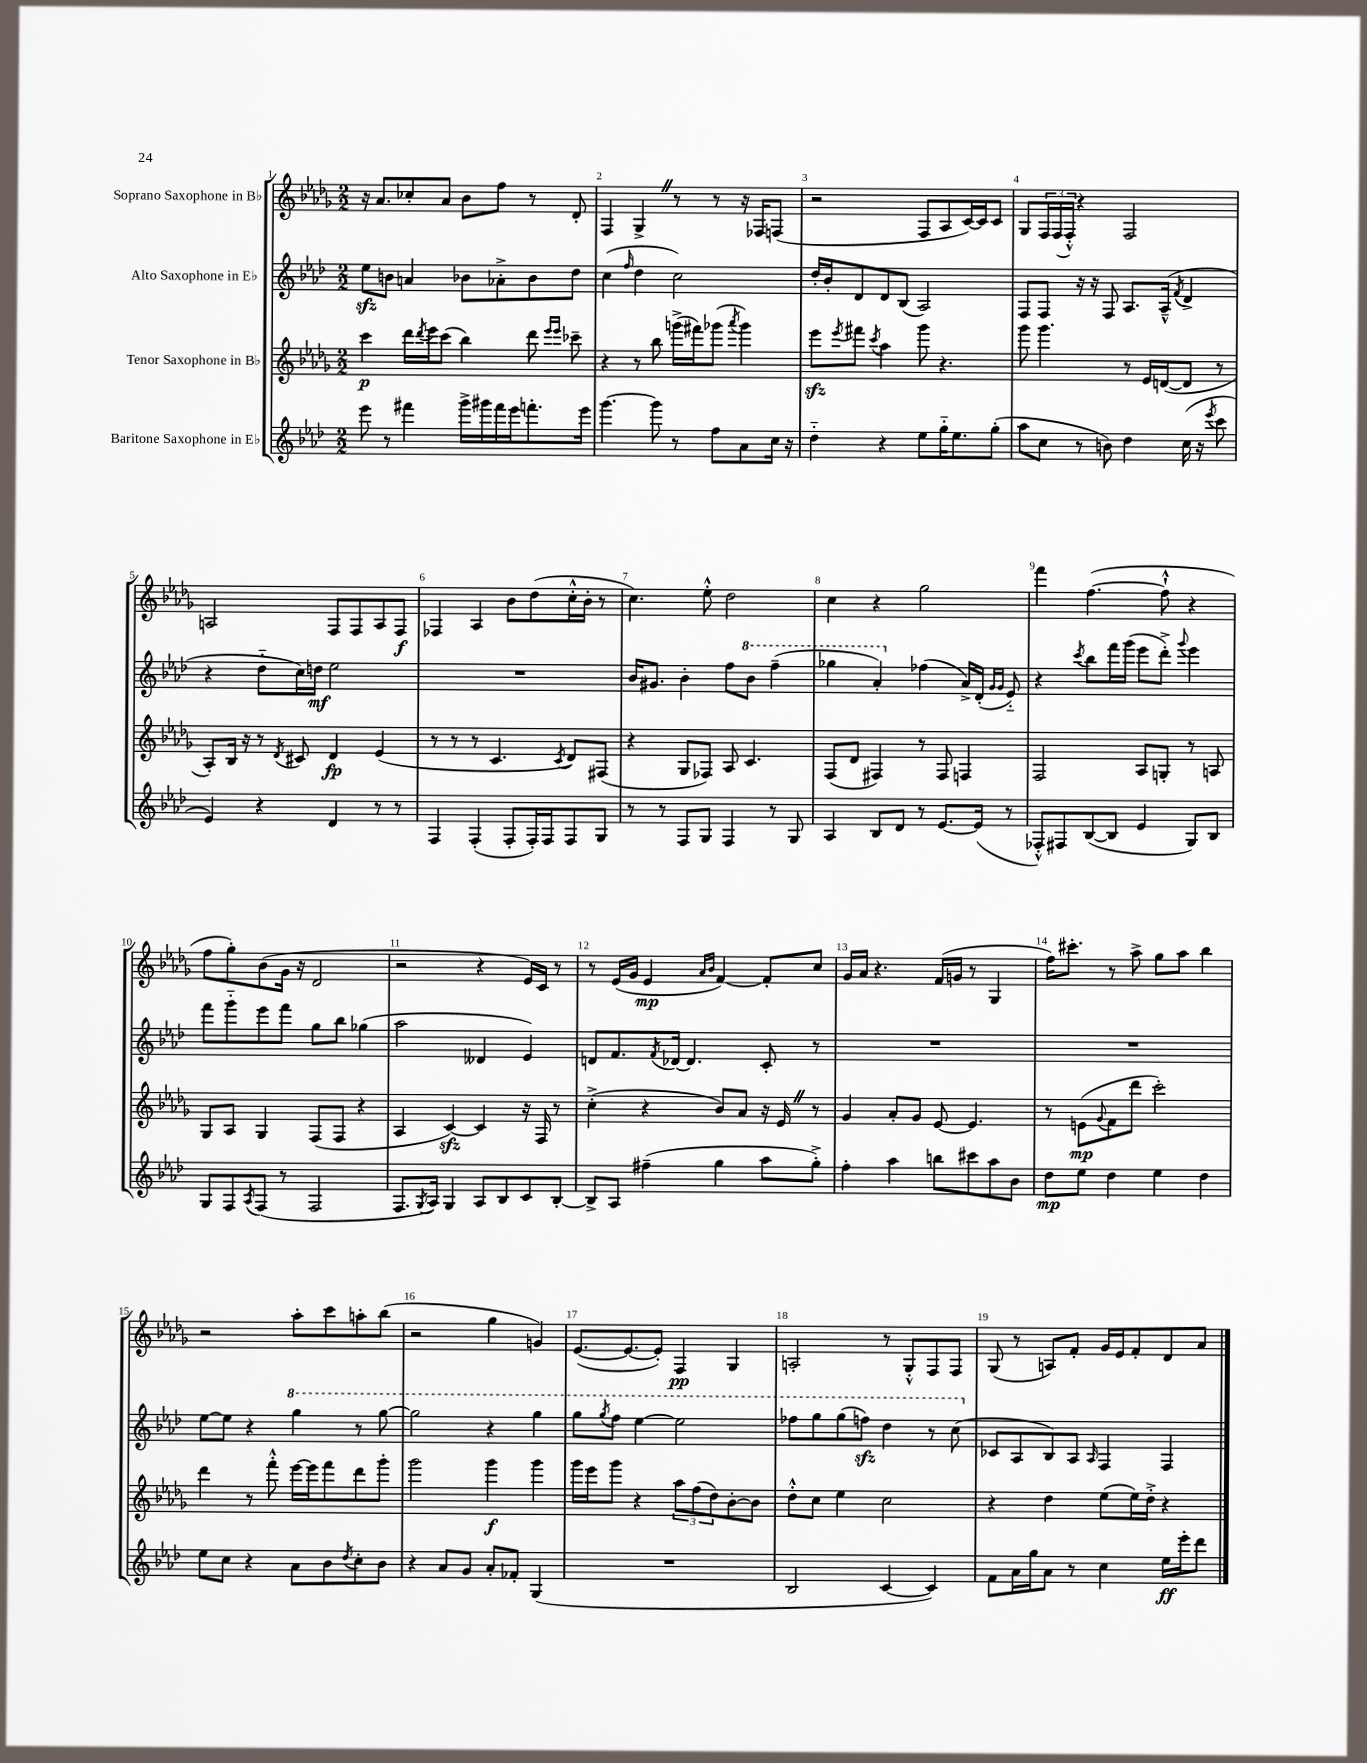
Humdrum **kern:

**kern	**kern	**kern	**kern
*staff4	*staff3	*staff2	*staff1
*clefG2	*clefG2	*clefG2	*clefG2
*k[b-e-a-d-]	*k[b-e-a-d-g-]	*k[b-e-a-d-]	*k[b-e-a-d-g-]
*M2/2	*M2/2	*M2/2	*M2/2
8eee-	4ccc	8ee-	16r
.	.	.	8.a-
8r	.	8b	.
4fff#	16ddd-	4a	8cc-'
.	8qddd-	.	.
.	16eee-	.	.
.	(8ccc	.	8a-
16ggg^	4bb-)	8b-	8b-
16ggg#	.	.	.
16fff#	.	8a-'^	8ff
16eee-	.	.	.
8.fff'	8ddd-	8b-	8r
.	16qqeee-	.	.
.	16qqeee-	.	.
.	8ccc-~	8dd-	8d-'
16eee-	.	.	.
=	=	=	=
[4.ggg	4r	(4cc	4F
.	.	16qqff	.
.	8r	4dd-	4G-^
8ggg]	8bb-	.	.
8r	(16ggg^	2cc)	8r
.	16fff#)	.	.
8ff	(8ggg-	.	8r
.	8qaaa-	.	.
8a-	4ggg-)	.	16r
.	.	.	16F-
16cc	.	.	(8F
16r	.	.	.
=	=	=	=
4dd-'~	8eee-	16dd-'	2r
.	.	16b-'	.
.	8qeee-	.	.
.	8fff#	8d-	.
.	8qccc	.	.
4r	4aa-	8d-	.
.	.	(8B-	.
8ee-	8ggg-	2A-)	8F
16gg'~	4.r	.	8A-
8.ee-	.	.	.
.	.	.	[16c)
.	.	.	16c]
(8gg'	.	.	8c
=	=	=	=
8aa-	8ggg-	8F	8G-
8cc	4.ggg-	8F	24F
.	.	.	(24F
.	.	.	24F'^^)
8r	.	16r	4r
.	.	16r	.
8b)	.	8F	.
4dd-	8r	8.A-	2F
.	16e-	.	.
.	([16d	(16A-~^^	.
.	.	8qf	.
(16cc	8d]	4d-^	.
16r	.	.	.
8qeee-	.	.	.
8ccc	8r	.	.
=	=	=	=
4e-)	8A-')	4r	2A
.	16B-	.	.
.	16r	.	.
4r	8r	8dd-'~	.
.	8qd-	.	.
.	8c#	16cc)	.
.	.	16dd	.
4d-	4d-	2ee-	8F
.	.	.	8F
8r	(4e-	.	8A
8r	.	.	8F
=	=	=	=
4F	8r	1r	4F-
.	8r	.	.
(4F'	8r	.	4A-
.	4.c	.	.
8F'	.	.	8b-
16F')	.	.	(8dd-
16F	.	.	.
.	8qc	.	.
8F	8d-)	.	16cc'^^
.	.	.	16b-'
8G	(8F#	.	8r
=	=	=	=
8r	4r	16b-	4.cc)
.	.	8.g#	.
8r	.	.	.
8F	8G-	4b-'	.
8G	8F-)	.	8ee-'^^
4F	8A-	8ff	2dd-
.	4.c	8bb-	.
8r	.	(4fff~	.
8G	.	.	.
=	=	=	=
4A-	(8F	4ggg-	4cc
.	8d-	.	.
8B-	4F#)	4aa-')	4r
8d-	.	.	.
8r	8r	(4ff-	2gg-
[8.e-	8F#	.	.
.	4F	16a-^)	.
(16e-]	.	(16d-'	.
.	.	16qqg	.
.	.	16qqg	.
8r	.	8e-'~)	.
=	=	=	=
8F-'^^)	2F	4r	4fff
8F#	.	.	.
.	.	8qccc	.
([8B-	.	8bb-	([4.ff
8B-]	.	16fff	.
.	.	(16ggg	.
4e-	8A-	8eee-	.
.	8G'	8ddd-'^)	8ff`^^]
.	.	8qqggg	.
8G)	8r	4eee-	4r
8B-	8A	.	.
=	=	=	=
8G	8G-	8fff	8ff
8F	8A-	8ggg'~	8gg-')
8qA-	.	.	.
(8F	4G-	8eee-	(8b-
8r	.	8fff	16g-
.	.	.	16r
2F	(8F	8gg	2d-
.	8F	8bb-	.
.	4r	(4gg-	.
=	=	=	=
8.F	4A-	2aa-	2r
8qG	.	.	.
16A-)	.	.	.
4G	[4c)	.	.
8A-	4c]	4d--	4r
8B-	.	.	.
8c	16r	4e-)	16e-)
.	16F	.	16c
[8B-'	8r	.	8r
=	=	=	=
8B-^]	(4cc'^	8d	8r
8A-	.	8.f	(16e-
.	.	.	16g-
(4ff#~	4r	.	4e-
.	.	8qf	.
.	.	[16d-	.
.	.	4.d-]	.
.	.	.	16qqa-
.	.	.	16qqb-
4gg	8b-)	.	[4f)
.	8a-	.	.
8aa-	16r	8c'	8f']
.	16e-	.	.
8gg'^)	8r	8r	8cc
=	=	=	=
4ff'	4g-	1r	16g-
.	.	.	16a-
.	.	.	4.r
4aa-	8a-'	.	.
.	8g-	.	.
8bb	[8e-	.	(16f
.	.	.	16g
8ccc#	4.e-]	.	8r
8aa-	.	.	4G-
8b-	.	.	.
=	=	=	=
8dd-	8r	1r	16ff)
.	.	.	8.ccc#'
8ee-	(8e	.	.
.	8qqg-	.	.
4dd-	8f	.	8r
.	8ddd-	.	8aa-^
4ee-	2ccc')	.	8gg-
.	.	.	8aa-
4dd-	.	.	4bb-
=	=	=	=
8ee-	4ddd-	[8ee-	2r
8cc	.	8ee-]	.
4r	8r	4r	.
.	8fff'^^	.	.
8a-	[16eee-	4ggg	8aa-'
.	16eee-]	.	.
8b-	8fff	.	8ccc
8qdd-	.	.	.
8cc'	8ddd-	8r	8aa'
8b-	8ggg-'	[8ggg	(8bb-
=	=	=	=
4r	2ggg-	2ggg]	2r
8a-	.	.	.
8g	.	.	.
8a-'	4ggg-	4r	4gg-
8f-'	.	.	.
(4G	4ggg-	4ggg	4g)
=	=	=	=
1r	16ggg-	8ggg	([8.e-
.	16eee-	.	.
.	.	8qggg	.
.	8ggg-	8fff	.
.	.	.	8.e-_
.	4r	[4eee-	.
.	.	.	8e-'])
.	12aa-	2eee-]	4F
.	(12ff	.	.
.	12dd-)	.	.
.	[8b-'	.	4G-
.	8b-]	.	.
=	=	=	=
2B-	8dd-'^^	8fff-	2A'
.	8cc	8ggg	.
.	4ee-	(8ggg	.
.	.	8fff)	.
[4c	2cc	4ddd-	8r
.	.	.	8G-'^^
4c])	.	8r	8F
.	.	(8ccc	8F
=	=	=	=
8f	4r	8c-	(8G-
16a-	.	8A-	8r
16gg	.	.	.
8a-	4dd-	8B-)	8A)
8r	.	8A-	8f'
.	.	16qqA-	.
4cc	(8ee-	4F	16g-
.	.	.	16e-
.	16ee-)	.	8f'
.	16dd-'^	.	.
16ee-	4r	4F	8d-
16eee-'	.	.	.
8ddd-	.	.	8a-
==	==	==	==
*-	*-	*-	*-
